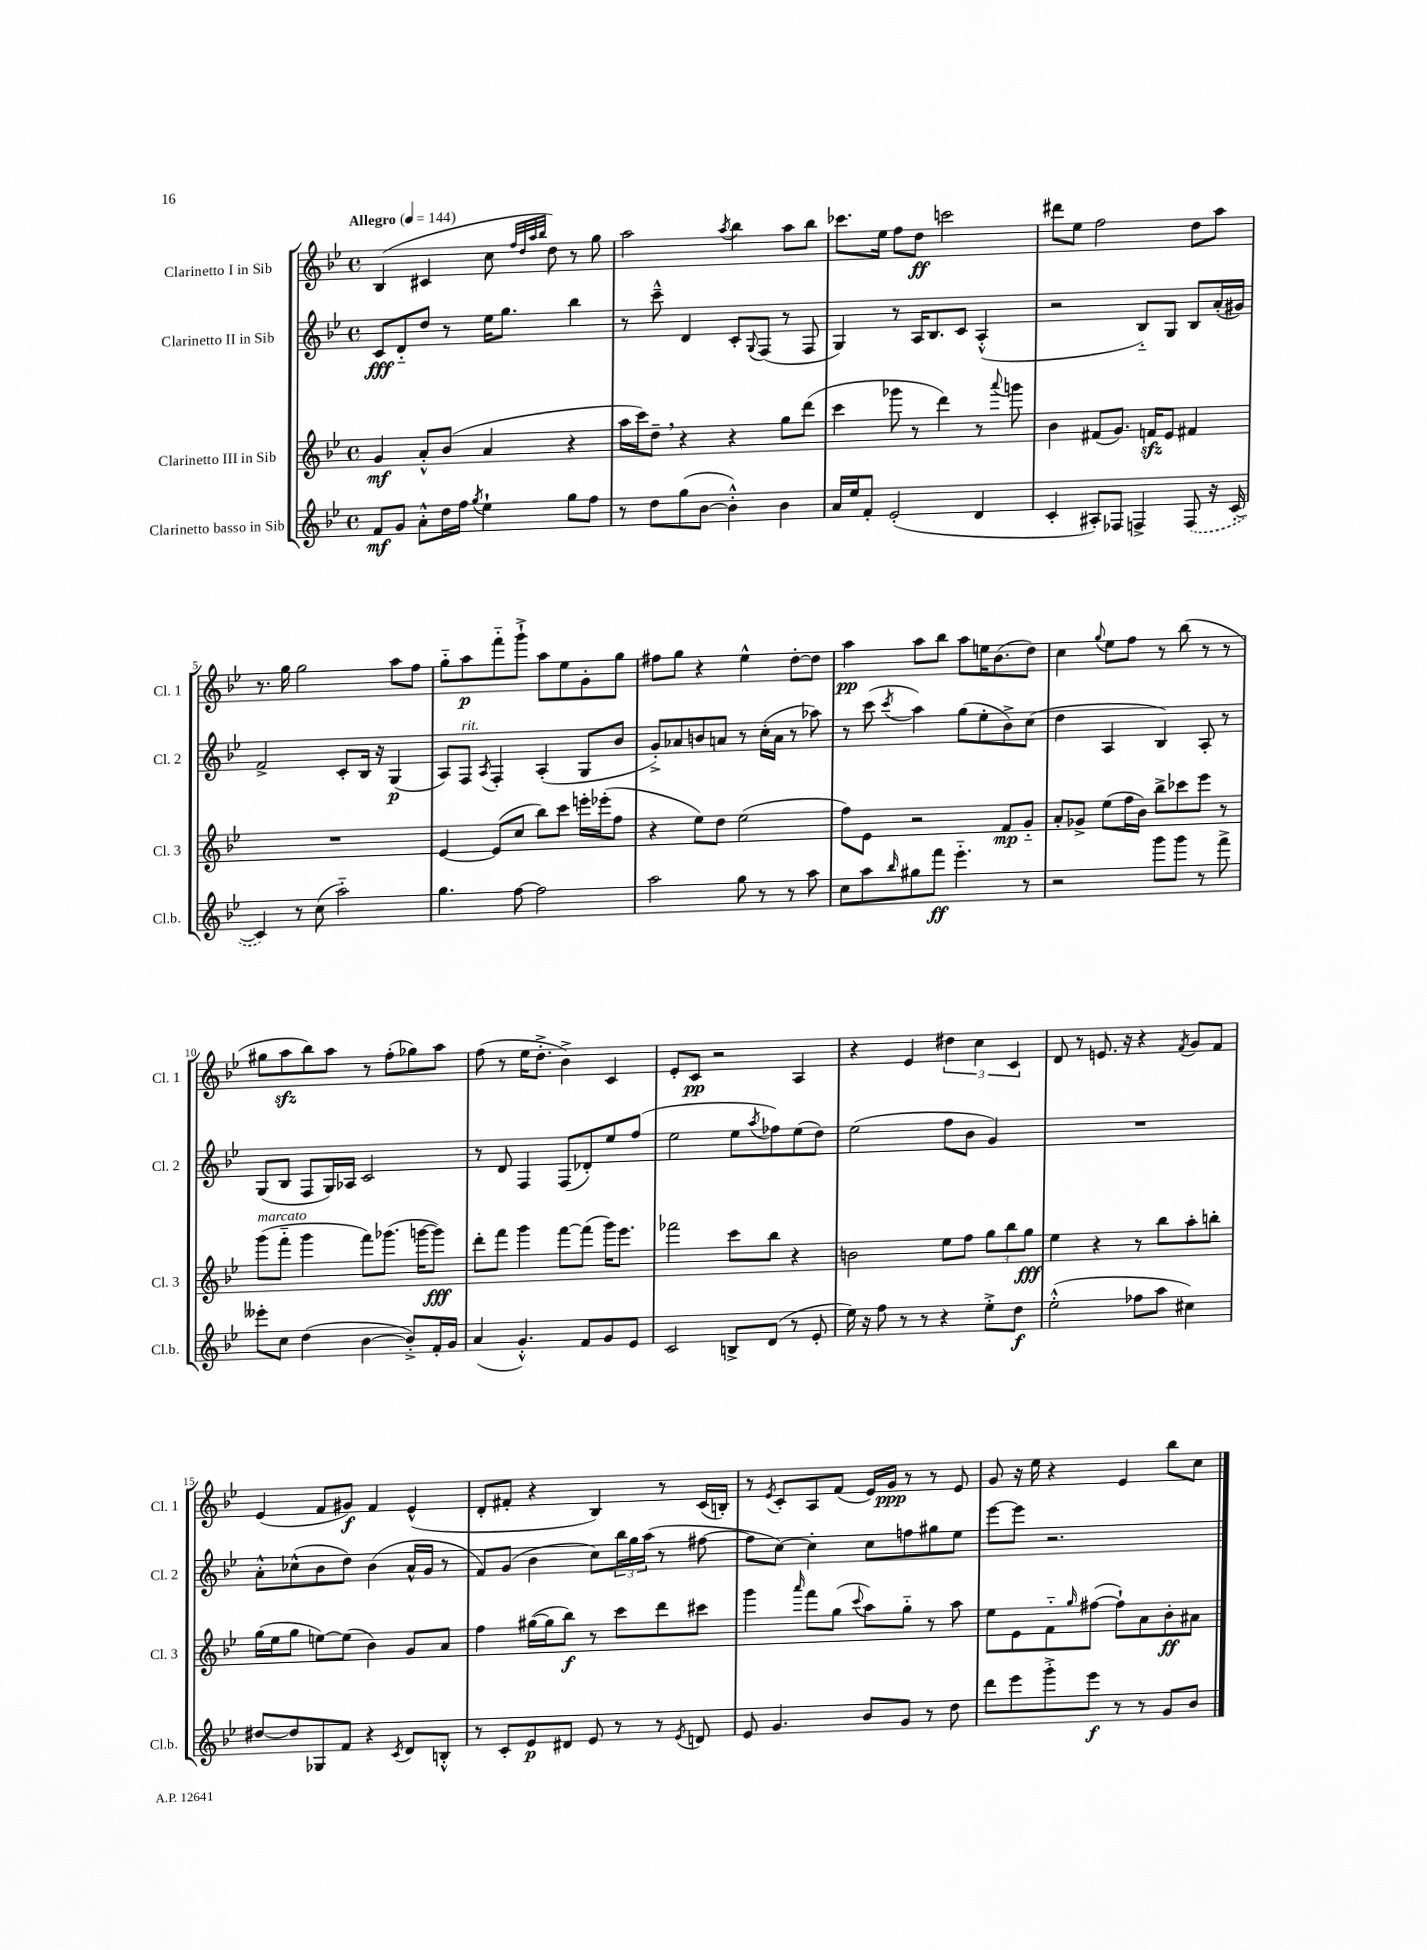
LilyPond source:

<<
\new StaffGroup <<
\new Staff = "s0" \with { instrumentName = "Clarinetto I in Sib" shortInstrumentName = "Cl. 1" } {
    \clef treble \key bes \major \defaultTimeSignature \time 4/4 \tempo "Allegro" 4 = 144
    bes4( cis'4 c''8 \grace { f''32 d''32 a''32 bes''32 } d''8) r8 g''8 |
    a''2 \acciaccatura { a''8 } bes''4 a''8 bes''8 |
    ces'''8. ees''16 f''8 d''8\ff c'''2 |
    dis'''8 ees''8 f''2 d''8 a''8 |
    r8. g''16 g''2 a''8 f''8 |
    g''8-_ a''8\p f'''8-_ g'''8-!-> a''8 ees''8 g'8-. g''8 |
    fis''8 g''8 r4 ees''4-^ d''8~-. d''8 |
    a''4\pp a''8 bes''8 a''8 e''16 bes'8.( d''8) |
    c''4 \appoggiatura { g''8 } ees''8 f''8 r8 bes''8( r8 r8 |
    gis''8 a''8\sfz bes''8) a''8 r8 f''8-.( ges''8) a''8 |
    f''8( r8 ees''16 d''8.-.-> bes'4->) c'4 |
    ees'8-. c'8\pp r2 a4 |
    r4 ees'4 \tuplet 3/2 { dis''4 c''4 c'4 } |
    d'8 r8 e'8. r16 r4 \acciaccatura { f'8 } g'8 f'8 |
    ees'4( f'8 gis'8\f) f'4 ees'4-^( |
    d'8-. fis'8-. r4 bes4) r8 c'16( b16-.) |
    r8 \acciaccatura { ees'8 } c'8-. a8 f'8( ees'16) g'16\ppp r8 r8 ees'8 |
    g'8 r16 ees''16 r4 ees'4 bes''8 c''8 \bar "|." |
}
\new Staff = "s1" \with { instrumentName = "Clarinetto II in Sib" shortInstrumentName = "Cl. 2" } {
    \clef treble \key bes \major \defaultTimeSignature \time 4/4
    c'8\fff d'8-_ d''8 r8 ees''16 g''8. bes''4 |
    r8 c'''8---^ d'4 c'8-. \appoggiatura { g8 } f8( r8 f8 |
    g4) r8 a16 bes8. c'8 a4-.-^( |
    r2 bes8-_) g8 bes8 a'16-.( gis'16) |
    f'2-> c'8-. bes16 r16 g4\p( |
    a8) f8^\markup { \italic "rit." } \acciaccatura { a8 } f4-. a4-.( g8 bes'8 |
    g'8-.->) aes'8 b'8 a'8 r8 c''16-.( a'16 r8 aes''8) |
    r8 c'''8( \acciaccatura { c'''8 } a''4) g''8( ees''8-. bes'8->) c''8( |
    d''4 a4 bes4) a8-. r8 |
    g8( bes8 f8 g16) aes16 c'2 |
    r8 d'8 f4 f8( des'8-.) ees''8 f''8( |
    ees''2 ees''8 \acciaccatura { a''8 } fes''8) ees''8( d''8) |
    ees''2( f''8 bes'8 g'4) |
    R1 |
    a'8-.-^ ces''8-^( bes'8 d''8) bes'4( a'16-^ g'16 r8 |
    f'8) g'8( bes'4 c''8) \tuplet 3/2 { bes''16 g''16 a''16( } r8 fis''8~ |
    fis''8 c''8~) c''4-. c''8 f''8 gis''8 ees''8 |
    ees'''8~ ees'''8 r2. \bar "|." |
}
\new Staff = "s2" \with { instrumentName = "Clarinetto III in Sib" shortInstrumentName = "Cl. 3" } {
    \clef treble \key bes \major \defaultTimeSignature \time 4/4
    g'4\mf a'8-.-^ bes'8( a'4 r4 |
    a''16 c'''16) d''8-- \breathe r4 r4 g''8 d'''8( |
    c'''4 ges'''8 r8 d'''4) r8 \appoggiatura { a'''8 } g'''8 |
    bes'4 fis'8( g'8.) f'16\sfz ees'8 fis'4 |
    R1 |
    ees'4~ ees'8( c''8 bes''8) c'''8 e'''16-. ees'''16-.( f''8 |
    r4 ees''8) d''8 ees''2( |
    f''8) ees'8 r2 f'8\mp g'8-_ |
    a'8-. ges'8-> ees''8( f''16 bes'16) bes''8-> ces'''8 ees'''8 r8 |
    g'''8^\markup { \italic "marcato" }( f'''8-_ g'''4 f'''8) ges'''8.( g'''16~ g'''8\fff) |
    d'''8-. f'''8 g'''4 f'''8~ f'''8( g'''16) ees'''8. |
    fes'''2 c'''8 bes''8 r4 |
    b'2 ees''8 f''8 \tuplet 3/2 { g''8 bes''8 g''8\fff } |
    ees''4 r4 r8 bes''8 a''8-. b''8-. |
    g''16( ees''16 g''8 e''8~) e''8( bes'4) g'8 a'8 |
    f''4 gis''16~( gis''16 bes''8\f) r8 c'''8 d'''8 cis'''8 |
    g'''4 \grace { a'''16 } f'''8 g''8( \appoggiatura { c'''8 } a''8) g''8-_ r8 a''8 |
    ees''8 ees'8 f'8-_ \grace { g''16 } fis''8~( fis''8-!) a'8 bes'8-.\ff ais'8 \bar "|." |
}
\new Staff = "s3" \with { instrumentName = "Clarinetto basso in Sib" shortInstrumentName = "Cl.b." } {
    \clef treble \key bes \major \defaultTimeSignature \time 4/4
    f'8\mf g'8 a'8-.-^ d''16 f''16 \acciaccatura { g''8 } ees''4-! g''8 f''8 |
    r8 d''8 g''8( bes'8~ bes'4-.-^) bes'4 |
    a'16 ees''16 f'8-. ees'2-.( d'4 |
    c'4-. ais8-.) fes8 f4-> \once \slurDashed f8( r16 c'16~-. |
    c'4) r8 c''8( a''2-_) |
    g''4. f''8~ f''2 |
    a''2 g''8 r8 r8 a''8 |
    c''8 a''8 \grace { bes''16 } gis''8 f'''8\ff ees'''4.-_ r8 |
    r2 g'''8 g'''8 r8 f'''8-> |
    eeses'''8-. c''8 d''4( bes'4~ bes'8-.->) f'16-. g'16 |
    a'4( g'4.-.-^) f'8 g'8 ees'8 |
    c'2 b8-> d'8( r8 ees'8-. |
    ees''16) r16 f''8 r8 r8 r4 ees''8-.-> d''8\f |
    ees''2-.-^( fes''8 a''8 cis''4) |
    dis''8~ dis''8 ges8 f'8 r4 \acciaccatura { c'8 } d'8 b8-.-^ |
    r8 c'8-. ees'8\p dis'8 ees'8 r8 r8 \acciaccatura { ees'8 } d'8 |
    ees'8 g'4. bes'8 g'8 r8 d''8 |
    d'''8 ees'''8 g'''8-.-> ees'''8\f r8 r8 g'8 bes'8 \bar "|." |
}
>>
>>
